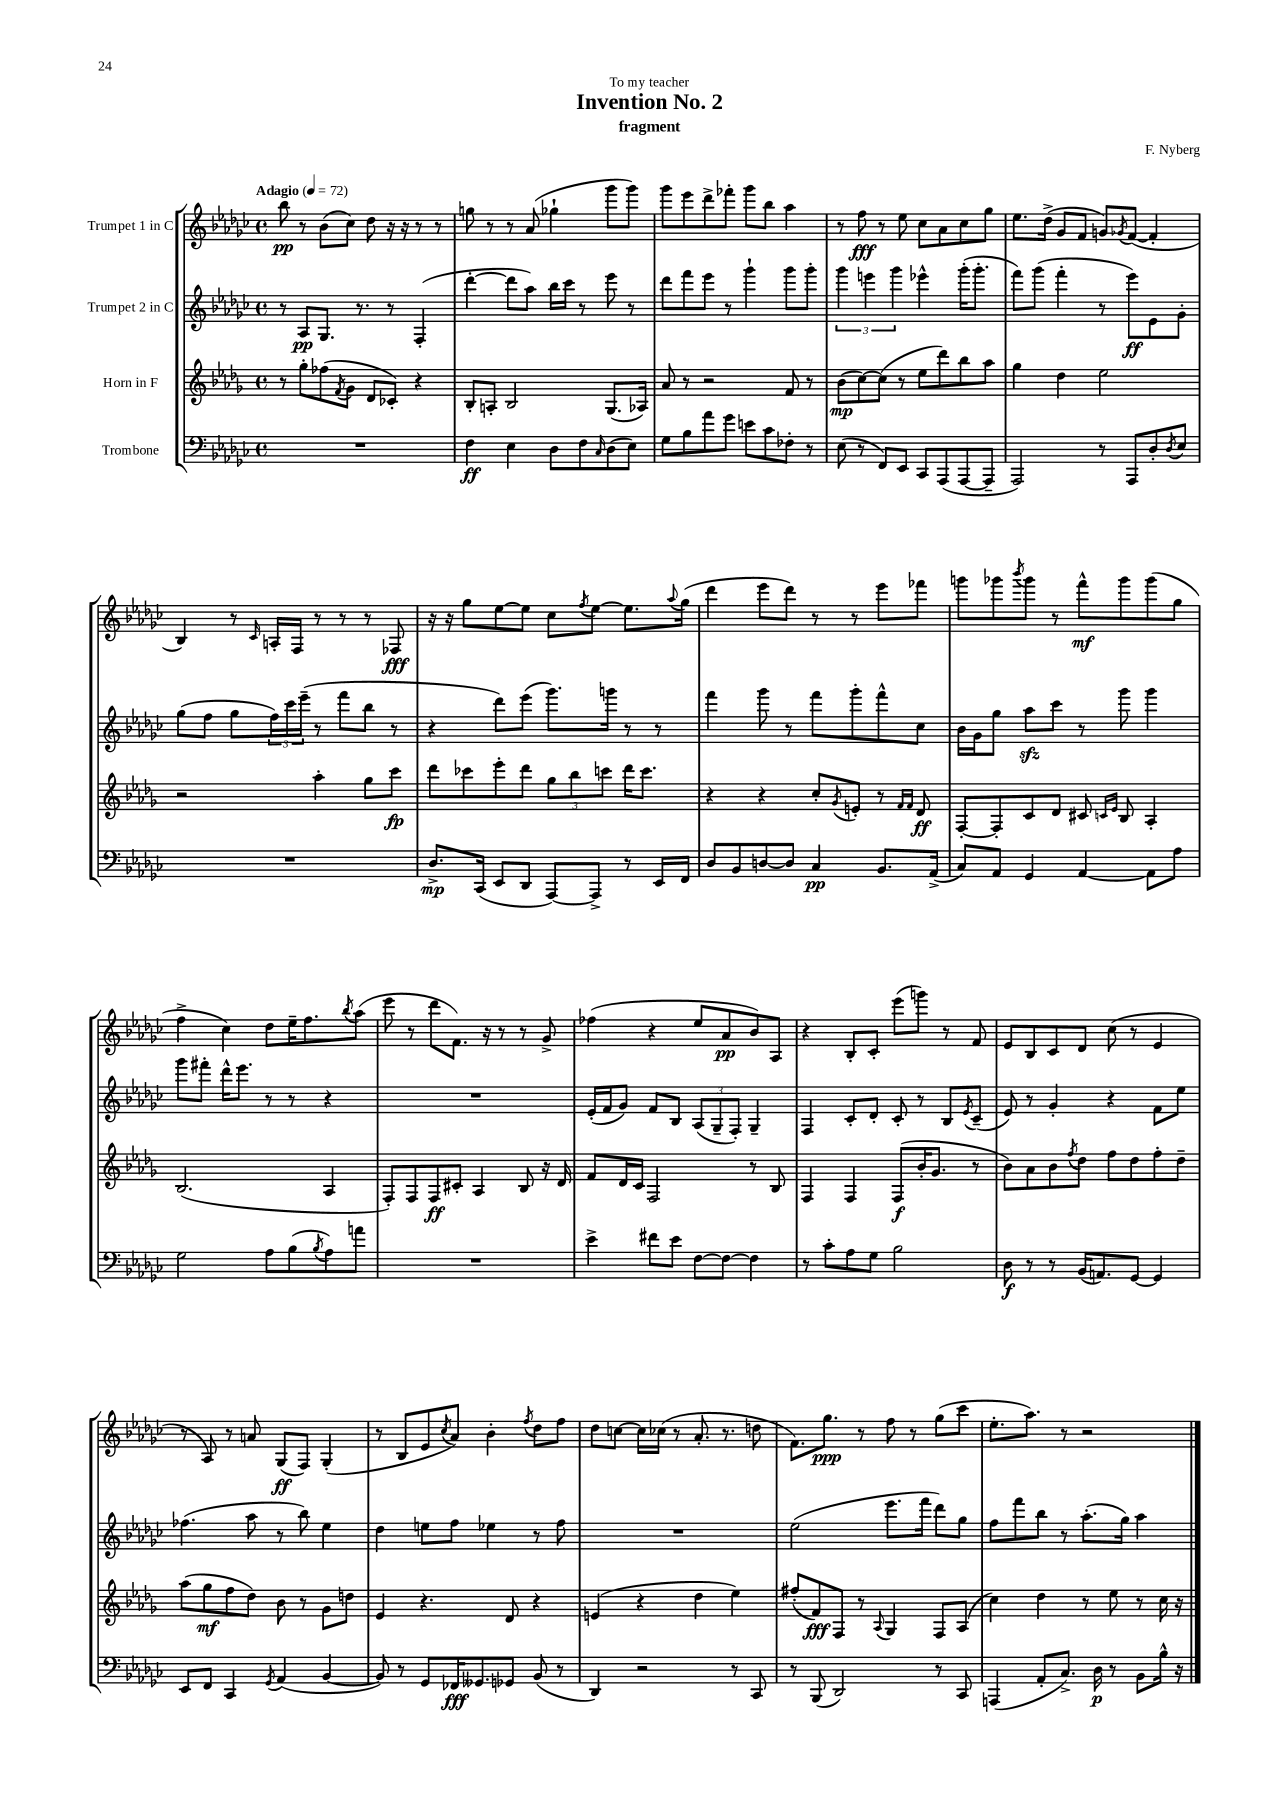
\header { title = "Invention No. 2" composer = "F. Nyberg" subtitle = "fragment" dedication = "To my teacher" }
<<
\new StaffGroup <<
\new Staff = "s0" \with { instrumentName = "Trumpet 1 in C" } {
    \clef treble \key ges \major \defaultTimeSignature \time 4/4 \tempo "Adagio" 4 = 72
    bes''8\pp r8 bes'8( ces''8) des''8 r16 r16 r8 r8 |
    g''8 r8 r8 aes'8( ges''4-! ges'''8 ges'''8) |
    ges'''8 ees'''8 des'''8-> fes'''8-. ges'''8 bes''8 aes''4 |
    r8 f''8\fff r8 ees''8 ces''8 aes'8 ces''8 ges''8 |
    ees''8. des''16->( ges'8 f'8 g'8) \acciaccatura { ges'8 } f'8~( f'4-. |
    bes4) r8 \grace { ces'16 } a16-. f16 r8 r8 r8 fes8\fff |
    r16 r16 ges''8 ees''8~ ees''8 ces''8 \acciaccatura { f''8 } ees''8~ ees''8. \appoggiatura { aes''8 } ges''16( |
    des'''4 ees'''8 des'''8) r8 r8 ees'''8 fes'''8 |
    g'''8 ges'''8 \acciaccatura { bes'''8 } ges'''8 r8 f'''8-^\mf ges'''8 ges'''8( ges''8 |
    f''4-> ces''4) des''8 ees''16-- f''8. \acciaccatura { bes''8 } aes''8( |
    ees'''8 r8 des'''8 f'8.) r16 r8 r8 ges'8-> |
    fes''4( r4 ees''8 aes'8\pp bes'8) aes8 |
    r4 bes8-. ces'8-. ees'''8( g'''8) r8 f'8 |
    ees'8 bes8 ces'8 des'8 ces''8( r8 ees'4 |
    r8 aes8) r8 a'8 ges8\ff( f8) ges4-.( |
    r8 bes8 ees'8 \acciaccatura { ces''8 } aes'8) bes'4-. \acciaccatura { f''8 } des''8 f''8 |
    des''8 c''8~ c''16 ces''16( r8 aes'8.-. r8. d''8 |
    f'8.) ges''8.\ppp r8 f''8 r8 ges''8( ces'''8 |
    ees''8.-. aes''8.) r8 r2 \bar "|." |
}
\new Staff = "s1" \with { instrumentName = "Trumpet 2 in C" } {
    \clef treble \key ges \major \defaultTimeSignature \time 4/4
    r8 aes8\pp ges8. r8. r8 f4-.( |
    des'''4~-. des'''8 aes''8) bes''16 ces'''16 r8 ees'''8 r8 |
    des'''8 f'''8 ees'''8 r8 ges'''4-! ges'''8 ges'''8-. |
    \tuplet 3/2 { ges'''4 e'''4 ges'''4 } ees'''4-^ ges'''16-.( ges'''8.-. |
    f'''8) ges'''8( f'''4-. r8 ees'''8\ff) ees'8 ges'8-. |
    ges''8( f''8 ges''8 \tuplet 3/2 { f''16) ces'''16 ees'''16--( } r8 f'''8 bes''8 r8 |
    r4 des'''8) ees'''8( ges'''8.) g'''16 r8 r8 |
    f'''4 ges'''8 r8 f'''8 ges'''8-. f'''8-^ ces''8 |
    bes'16 ges'16 ges''8 aes''8\sfz ces'''8 r8 ges'''8 ges'''4 |
    ges'''8 fis'''8-. des'''16-^ ees'''8. r8 r8 r4 |
    R1 |
    ees'16-.( f'16 ges'8) f'8 bes8 \tuplet 3/2 { aes8( ges8-- f8-.) } ges4-- |
    f4 ces'8-. des'8-. ces'8-. r8 bes8 \acciaccatura { ees'8 } ces'8--( |
    ees'8) r8 ges'4-. r4 f'8 ees''8 |
    fes''4.( aes''8 r8 bes''8) ees''4 |
    des''4 e''8 f''8 ees''4 r8 f''8 |
    R1 |
    ees''2( ees'''8. f'''16 des'''8) ges''8 |
    f''8 f'''8 bes''8 r8 aes''8.-.( ges''16) aes''4 \bar "|." |
}
\new Staff = "s2" \with { instrumentName = "Horn in F" } {
    \clef treble \key des \major \defaultTimeSignature \time 4/4
    r8 ges''8-. fes''8( \acciaccatura { f'8 } ges'8 des'8 ces'8-.) r4 |
    bes8-. a8-. bes2 ges8.( aes16) |
    aes'8 r8 r2 f'8 r8 |
    bes'8\mp( c''8~) c''8( r8 ees''8 des'''8) bes''8 aes''8 |
    ges''4 des''4 ees''2 |
    r2 aes''4-. ges''8 c'''8\fp |
    des'''8 ces'''8 ees'''8-. des'''8 \tuplet 3/2 { ges''8 bes''8 c'''8 } des'''16 c'''8. |
    r4 r4 c''8-. \acciaccatura { ges'8 } e'8-. r8 \grace { f'16 f'16 } des'8\ff |
    f8~-. f8-. c'8 des'8 cis'8 \grace { c'16 ees'16 } bes8 aes4-. |
    bes2.( aes4 |
    f8-.) f8 f8\ff cis'8-. aes4 bes8 r16 des'16 |
    f'8 des'16 c'16 f2 r8 bes8 |
    f4 f4 f8\f( bes'16-. ges'8. r8 |
    bes'8) aes'8 bes'8 \acciaccatura { f''8 } des''8 f''8 des''8 f''8-. des''8-- |
    aes''8( ges''8\mf f''8 des''8) bes'8 r8 ges'8 d''8 |
    ees'4 r4. des'8 r4 |
    e'4( r4 des''4 ees''4) |
    fis''8-.( f'8\fff) f8 r8 \appoggiatura { aes8 } ges4 f8 aes8( |
    c''4) des''4 r8 ees''8 r8 c''16 r16 \bar "|." |
}
\new Staff = "s3" \with { instrumentName = "Trombone" } {
    \clef bass \key ges \major \defaultTimeSignature \time 4/4
    R1 |
    f4\ff ees4 des8 f8 \grace { ces16 } des8( ees8) |
    ges8 bes8 aes'8 ges'8 e'8 ces'8 fes8-. r8 |
    ees8( r8 f,8) ees,8 ces,8 aes,,8( aes,,8~ aes,,8-- |
    aes,,2) r8 aes,,8 des8-. \acciaccatura { des8 } ees8 |
    R1 |
    des8.->\mp ces,16( ees,8 des,8 aes,,8~) aes,,8-> r8 ees,16 f,16 |
    des8 bes,8 d8~ d8 ces4\pp bes,8. aes,16->( |
    ces8) aes,8 ges,4 aes,4~ aes,8 aes8 |
    ges2 aes8 bes8( \acciaccatura { bes8 } aes8) a'8 |
    R1 |
    ees'4-> fis'8 ees'8 f8~ f8~ f4 |
    r8 ces'8-. aes8 ges8 bes2 |
    des8\f r8 r8 bes,16( a,8.) ges,8~ ges,4 |
    ees,8 f,8 ces,4 \acciaccatura { ges,8 } aes,4( bes,4~ |
    bes,8) r8 ges,8 fes,16\fff geses,8. ges,8 bes,8( r8 |
    des,4) r2 r8 ces,8 |
    r8 bes,,8( des,2) r8 ces,8 |
    a,,4( aes,8-. ces8.->) des16\p r8 bes,8 bes16-^ r16 \bar "|." |
}
>>
>>
\layout { \context { \Score \remove "Bar_number_engraver" } }
